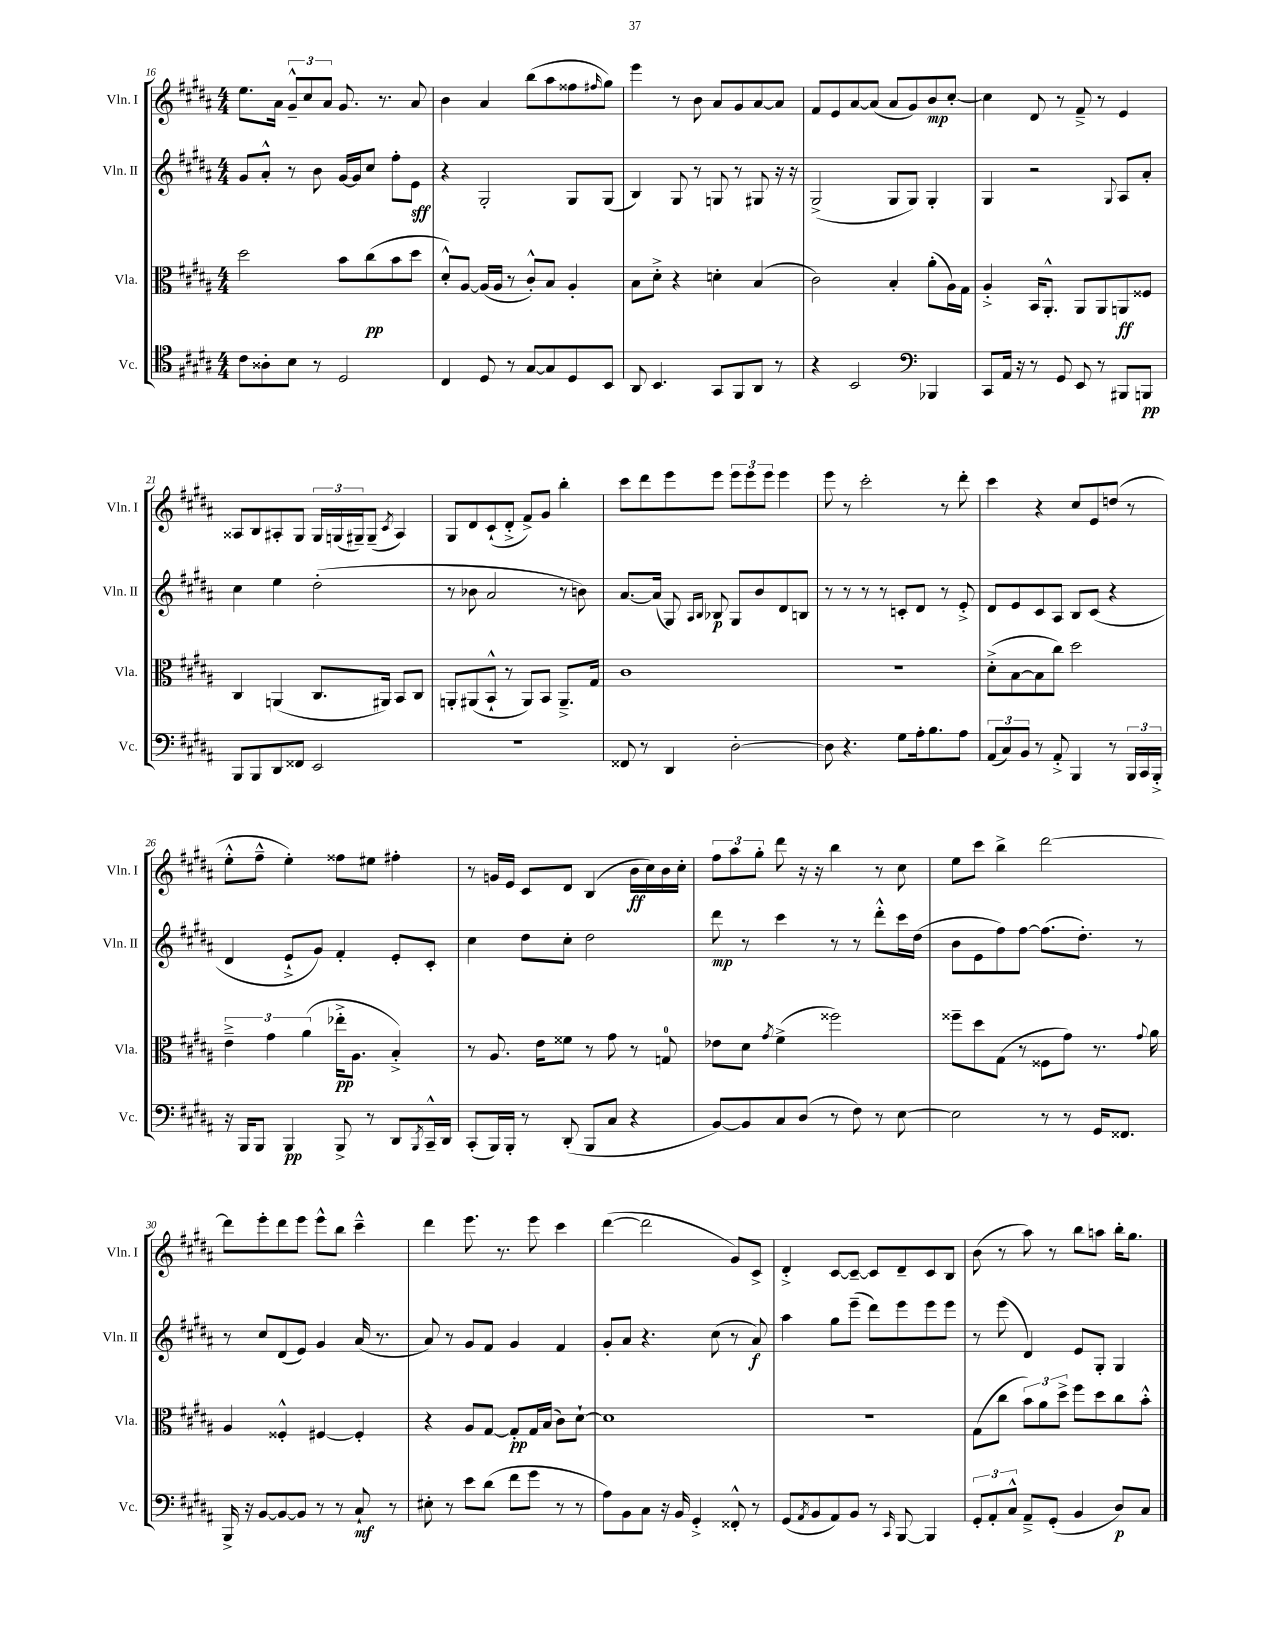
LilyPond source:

<<
\new StaffGroup <<
\new Staff = "s0" \with { instrumentName = "Vln. I" shortInstrumentName = "Vln. I" } {
    \clef treble \key b \major \numericTimeSignature \time 4/4
    e''8. ais'16 \tuplet 3/2 { gis'8---^ cis''8 ais'8 } gis'8. r8. ais'8 |
    b'4 ais'4 b''8( ais''8 fisis''8 \grace { fis''16 } gis''8) |
    e'''4 r8 b'8 ais'8 gis'8 ais'8~ ais'8 |
    fis'8 e'8 ais'8~ ais'8( ais'8 gis'8) b'8\mp cis''8~-. |
    cis''4 dis'8 r8 fis'8---> r8 e'4 |
    aisis8 b8 ais8-. gis8 \tuplet 3/2 { gis16 g16( gis16--) } gis8--( \acciaccatura { cis'8 } ais4) |
    gis8 dis'8 cis'8-!( dis'8-.-> fis'8->) gis'8 b''4-. |
    cis'''8 dis'''8 e'''8 e'''8 \tuplet 3/2 { e'''8 e'''8 e'''8 } e'''4 |
    e'''8 r8 cis'''2-. r8 dis'''8-. |
    cis'''4 r4 cis''8 e'8 d''8( r8 |
    e''8-.-^ fis''8---^ e''4-.) fisis''8 eis''8 fis''4-. |
    r8 g'16 e'16 cis'8 dis'8 b4( b'16\ff cis''16) b'16 cis''16-. |
    \tuplet 3/2 { fis''8 ais''8 gis''8-. } dis'''8 r16 r16 b''4 r8 cis''8 |
    e''8 cis'''8 b''4-> dis'''2~ |
    dis'''8 e'''8-. dis'''8 e'''8 e'''8-^ b''8 cis'''4---^ |
    dis'''4 e'''8. r8. e'''8 cis'''4 |
    dis'''4~( dis'''2 gis'8) cis'8-> |
    dis'4-.-> cis'8~ cis'8~-- cis'8 dis'8-- cis'8 b8 |
    b'8( r8 ais''8) r8 b''8 a''8 b''16-. gis''8. \bar "|." |
}
\new Staff = "s1" \with { instrumentName = "Vln. II" shortInstrumentName = "Vln. II" } {
    \clef treble \key b \major \numericTimeSignature \time 4/4
    gis'8 ais'8-.-^ r8 b'8 gis'16~ gis'16 cis''8 fis''8-. e'8\sff |
    r4 gis2-. gis8 gis8( |
    b4) gis8 r8 g8 r8 gis8 r16 r16 |
    gis2->( gis8 gis8) gis4-. |
    gis4 r2 \appoggiatura { gis8 } ais8 ais'8-. |
    cis''4 e''4 dis''2-.( |
    r8 bes'8 ais'2 r8 b'8) |
    ais'8.~ ais'16( gis8) \grace { ais16 b16 } bes8\p gis8 b'8 dis'8 b8 |
    r8 r8 r8 r8 c'8-. dis'8 r8 e'8-.-> |
    dis'8 e'8 cis'8 ais8 b8 cis'8( r4 |
    dis'4 e'8-!-> gis'8) fis'4-. e'8-. cis'8-. |
    cis''4 dis''8 cis''8-. dis''2 |
    dis'''8\mp r8 cis'''4 r8 r8 dis'''8-.-^ cis'''16 dis''16( |
    b'8 e'8 fis''8) fis''8~ fis''8.( dis''8.-.) r8 |
    r8 cis''8 dis'8( e'8) gis'4 ais'16( r8. |
    ais'8) r8 gis'8 fis'8 gis'4 fis'4 |
    gis'8-. ais'8 r4. cis''8( r8 ais'8\f) |
    ais''4 gis''8 e'''8--( dis'''8) e'''8 e'''8 e'''8 |
    r8 e'''8( dis'4) e'8 gis8-. gis4 \bar "|." |
}
\new Staff = "s2" \with { instrumentName = "Vla." shortInstrumentName = "Vla." } {
    \clef alto \key b \major \numericTimeSignature \time 4/4
    dis''2 b'8 cis''8\pp( b'8 dis''8 |
    dis'8-.-^) ais8~ ais16( ais16 r8 cis'8-.-^) b8 ais4-. |
    b8 dis'8-.-> r4 d'4-. b4( |
    cis'2) b4-. ais'8-.( ais16) gis16 |
    ais4-.-> b,16 ais,8.-.-^ ais,8 ais,8 a,8\ff fisis8 |
    cis4 a,4( cis8. ais,16) b,8 cis8 |
    a,8-. ais,8( b,8-!-^ r8 ais,8) b,8 ais,8.---> gis16 |
    cis'1 |
    R1 |
    dis'8-.->( b8~ b8 cis''8) dis''2 |
    \tuplet 3/2 { e'4---> gis'4 ais'4( } ees''16-.->\pp ais8. b4-.->) |
    r8 ais8. e'16 fisis'8 r8 gis'8 r8 g8-0 |
    ees'8 dis'8 \acciaccatura { gis'8 } fis'4->( fisis''2) |
    fisis''8-- dis''8 gis8( r8 fisis8 gis'8) r8. \appoggiatura { gis'8 } ais'16 |
    ais4 fisis4-.-^ fis4~ fis4-. |
    r4 ais8 gis8~ gis8-.\pp gis16 b16( cis'8) dis'8~-! |
    dis'1 |
    r1 |
    gis8( cis''8 \tuplet 3/2 { b'8) ais'8 dis''8-> } fis''8 dis''8 cis''8 b'8-.-^ \bar "|." |
}
\new Staff = "s3" \with { instrumentName = "Vc." shortInstrumentName = "Vc." } {
    \clef tenor \key b \major \numericTimeSignature \time 4/4
    cis'8 aisis8-. b8 r8 dis2 |
    cis4 dis8 r8 gis8~ gis8 dis8 b,8 |
    ais,8 b,4. gis,8 fis,8 ais,8 r8 |
    r4 b,2 \clef bass bes,,4 |
    cis,8 ais,16 r16 r8 gis,8 e,8 r8 bis,,8 b,,8\pp |
    b,,8 b,,8 dis,8 fisis,8 e,2 |
    R1 |
    fisis,8 r8 dis,4 dis2~-. |
    dis8 r4. gis8 ais16-. b8. ais8 |
    \tuplet 3/2 { ais,8( cis8) b,8 } r8 ais,8-.-> b,,4 r8 \tuplet 3/2 { b,,16 cis,16 b,,16-.-> } |
    r16 b,,16 b,,8 b,,4\pp b,,8-> r8 dis,8 \acciaccatura { b,,8 } cis,16---^ dis,16 |
    cis,8-.( b,,16) b,,16-. r8 dis,8-.( b,,8 cis8 r4 |
    b,8~) b,8 cis8 dis8( r8 fis8) r8 e8~ |
    e2 r8 r8 gis,16 fisis,8. |
    b,,16-> r16 b,8~ b,8~ b,8 r8 r8 cis8-!\mf r8 |
    eis8-. r8 e'8 dis'8( fis'8 gis'8 r8 r8 |
    ais8) b,8 cis8 r16 b,16 gis,4-.-> fisis,8-.-^ r8 |
    gis,8( \acciaccatura { ais,8 } b,8 ais,8) b,8 r8 \grace { cis,16 } b,,8~ b,,4 |
    \tuplet 3/2 { gis,8-. ais,8-. cis8-^ } ais,8---> gis,8-.( b,4 dis8\p) cis8 \bar "|." |
}
>>
>>
\layout { \context { \Score currentBarNumber = #16 } }
